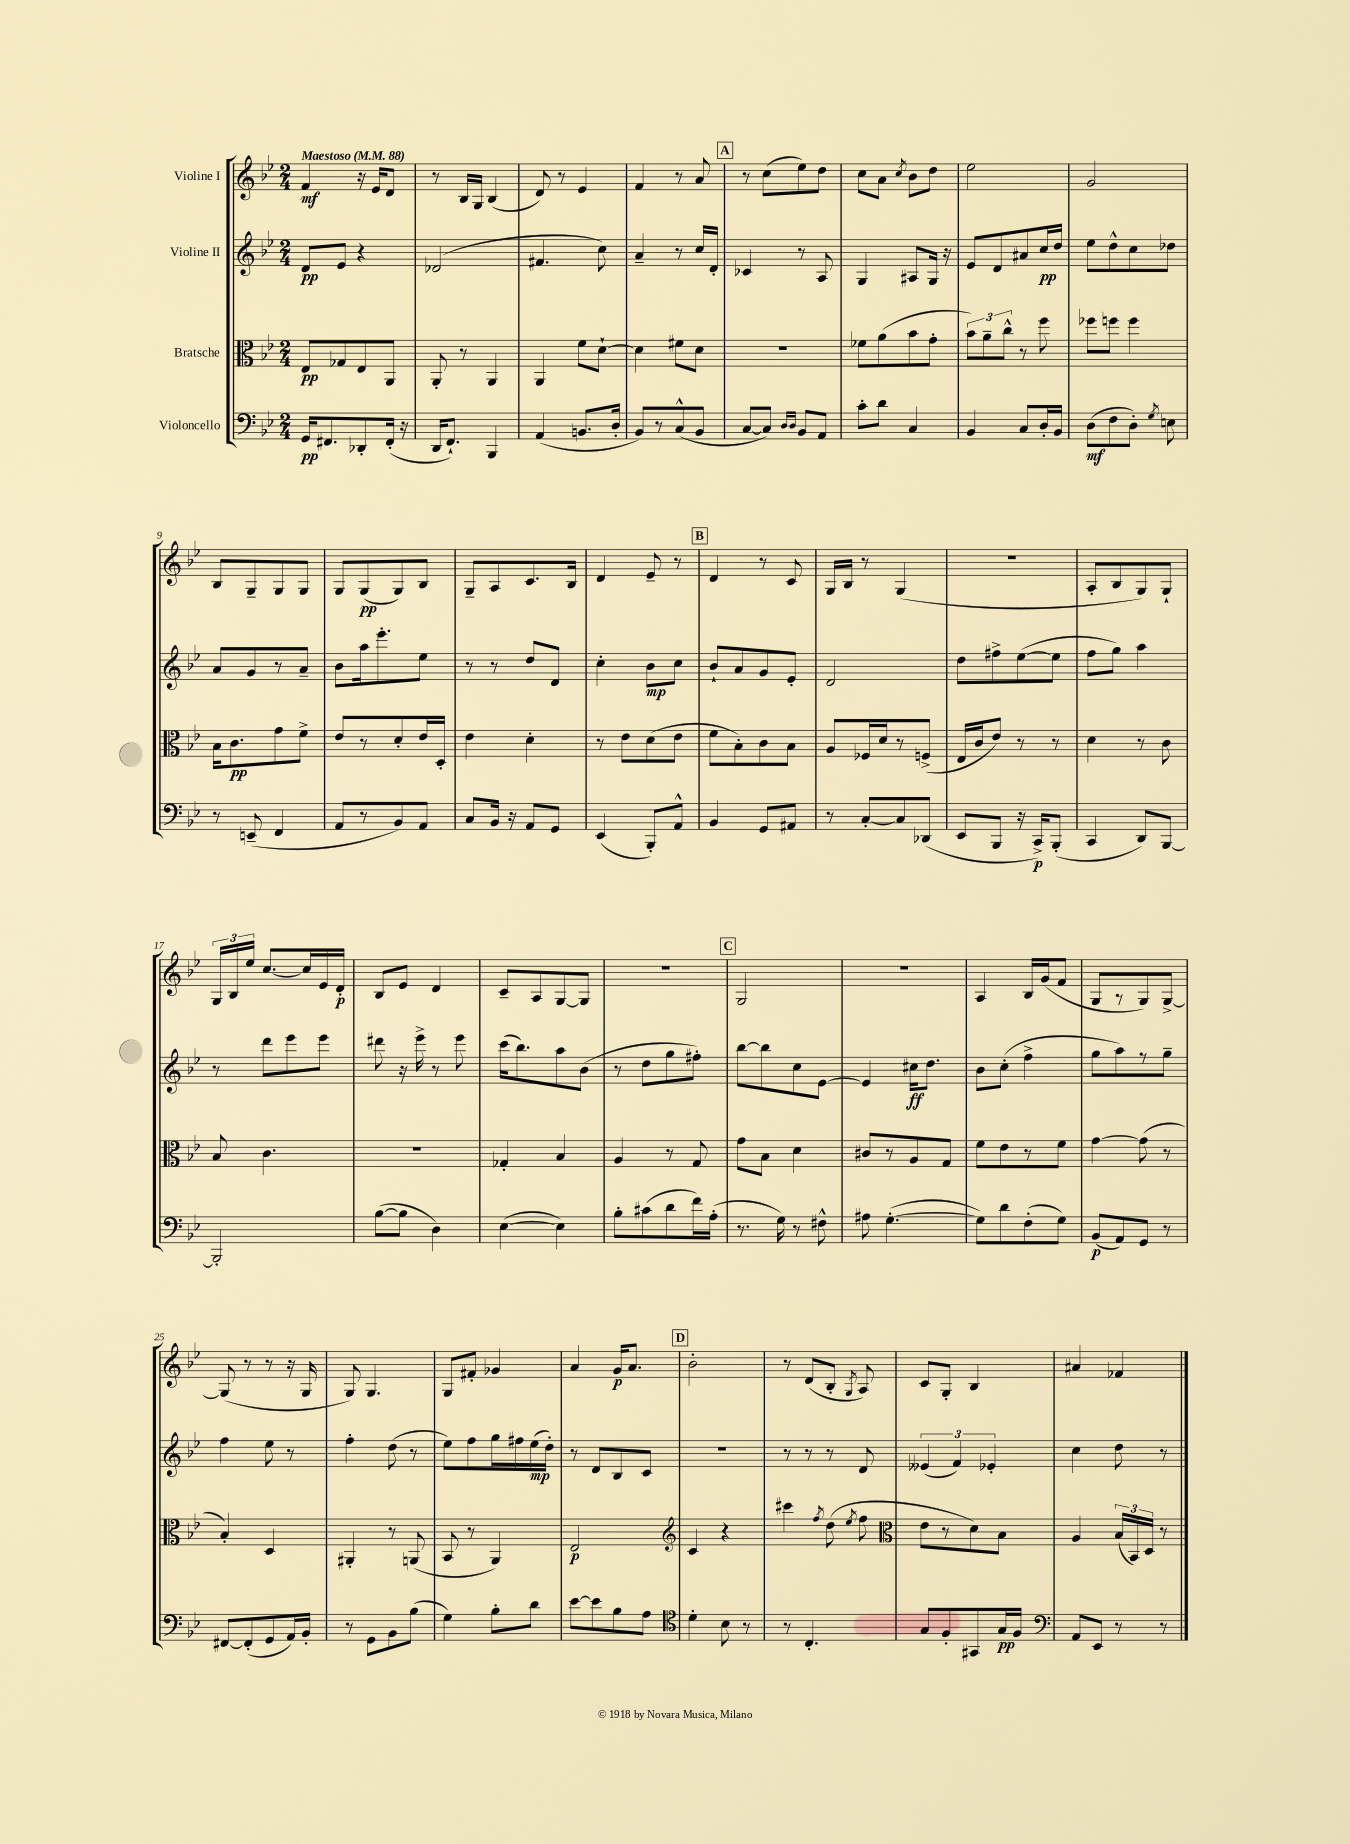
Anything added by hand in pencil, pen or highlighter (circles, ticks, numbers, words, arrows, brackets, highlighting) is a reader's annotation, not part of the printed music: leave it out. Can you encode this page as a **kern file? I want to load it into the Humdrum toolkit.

**kern	**kern	**kern	**kern
*staff4	*staff3	*staff2	*staff1
*clefF4	*clefC3	*clefG2	*clefG2
*k[b-e-]	*k[b-e-]	*k[b-e-]	*k[b-e-]
*M2/4	*M2/4	*M2/4	*M2/4
*MM88	*MM88	*MM88	*MM88
16GG	8E-	8d	4f
8.FF#	.	.	.
.	8G-	8e-	.
8DD-'	8E-	4r	16r
.	.	.	16e-
(16FF#'	8AA	.	8d
16r	.	.	.
=	=	=	=
16DD	8AA'	(2d-	8r
8.FF`)	.	.	.
.	8r	.	16B-
.	.	.	16G
4BBB-	4AA	.	(4B-
=	=	=	=
(4AA	4AA	4.f#	8d)
.	.	.	8r
8.BB	8f	.	4e-
.	[8d`	8cc)	.
16D'	.	.	.
=	=	=	=
8BB-)	4d]	4a~	4f
8r	.	.	.
(8C^^	8f#	8r	8r
8BB-	8d	16cc	8a
.	.	16d'	.
=	=	=	=
[8C	2r	4c-	8r
8C])	.	.	(8cc
16qqD	.	.	.
16qqD	.	.	.
8BB-	.	8r	8ee-)
8AA	.	8A	8dd
=	=	=	=
8c'	8f-	4G	8cc
8d	(8a	.	8a
.	.	.	8qcc
4C	8b-	8A#	8b-
.	8g'	16G	8dd
.	.	16r	.
=	=	=	=
4BB-	12b-)	8e-	2ee-
.	12a~	.	.
.	.	8d	.
.	12cc^^	.	.
8C	8r	8a#	.
16D'	8ff	16cc	.
16BB-	.	16dd	.
=	=	=	=
(8D	8ff-	8ee-	2g
8F	8ff	8dd^^	.
8D')	4ff	8cc	.
8qG	.	.	.
8E	.	8dd-	.
=	=	=	=
8r	16B-	8a	8B-
.	8.c	.	.
(8EE~	.	8g	8G~
4FF	8g	8r	8G
.	8f^	8a~	8G
=	=	=	=
8AA	8e-	8b-	8G
8r	8r	16aa	(8G
.	.	8.eee-'	.
8BB-)	8d'	.	8G)
8AA	16e-	8ee-	8B-
.	16D'	.	.
=	=	=	=
8C	4e-	8r	8G~
16BB-	.	8r	8A
16r	.	.	.
8AA	4d'	8dd	8.c
8GG	.	8d	.
.	.	.	16B-
=	=	=	=
(4EE-	8r	4cc'	4d
.	8e-	.	.
8BBB-')	(8d	8b-	8e-~
8AA^^	8e-	8cc	8r
=	=	=	=
4BB-	8f	8b-`	4d
.	8B-')	8a	.
8GG	8c	8g	8r
8AA#	8B-	8e-'	8c
=	=	=	=
8r	8A	2d	16G
.	.	.	16B-
[8C'	16F-	.	8r
.	16d	.	.
8C]	8r	.	(4G
(8DD-	(8F^	.	.
=	=	=	=
8EE-	16E-	8dd	2r
.	16c	.	.
8BBB-	8e-)	8ff#^	.
16r	8r	([8ee-	.
16CC^)	.	.	.
(8BBB-'	8r	8ee-]	.
=	=	=	=
4CC	4d	8ff	8A'
.	.	8gg)	8B-
8DD)	8r	4aa	8G)
[8BBB-	8c	.	8G`
=	=	=	=
2BBB-']	8B-	8r	24G
.	.	.	24B-
.	.	.	24ee-
.	4.c	8ddd	[8.cc
.	.	8eee-	.
.	.	.	16cc]
.	.	8eee-	16e-
.	.	.	16d'
=	=	=	=
([8B-	2r	8ddd#	8B-
8B-]	.	16r	8e-
.	.	16eee-^	.
4D)	.	8r	4d
.	.	8eee-	.
=	=	=	=
([4E-	4G-'	(16ccc	8c~
.	.	8.bb-)	.
.	.	.	8A
4E-])	4B-	8aa	[8G
.	.	(8b-	8G]
=	=	=	=
8B-'	4A	8r	2r
(8c#	.	8dd	.
8d	8r	8gg	.
16f)	8G	8ff#')	.
(16A'	.	.	.
=	=	=	=
8.r	8g	[8bb-	2G
.	8B-	8bb-]	.
16G)	.	.	.
8r	4d	8cc	.
8F#^^	.	[8e-	.
=	=	=	=
8A#	8c#	4e-]	2r
([4.G'	8r	.	.
.	8A	16cc#	.
.	.	8.dd	.
.	8G	.	.
=	=	=	=
8G])	8f	8b-	4A
8d	8e-	(8cc'	.
(8F'	8r	4ff^	16B-
.	.	.	(16g
8G)	8f	.	8f
=	=	=	=
(8BB-	[4g	8gg	8G
8AA)	.	8aa)	8r
8GG	(8g]	8r	8G)
8r	8r	8gg~	[8G^
=	=	=	=
[8FF#	4B-')	4ff	(8G]
(8FF#']	.	.	8r
8GG	4D	8ee-	8r
16AA)	.	8r	16r
16BB-'	.	.	16G
=	=	=	=
8r	4AA#'	4ff'	8G)
8GG	.	.	4.G
8BB-	8r	(8dd	.
(8B-	(8AA	8r	.
=	=	=	=
4G)	8BB-	8ee-)	8G
.	8r	8ff	8f#'
8B-'	4AA)	16gg	4g-
.	.	16ff#	.
8d	.	(16ee-	.
.	.	16dd')	.
=	=	=	=
[8e-	2E-	8r	4a
8e-]	.	8d	.
8B-	.	8B-	16g
.	.	.	8.a
8A	.	8c	.
=	=	=	=
*clefC4	*clefG2	*	*
4d'	4c	2r	2b-'
8B-	4r	.	.
8r	.	.	.
=	=	=	=
8r	4ccc#	8r	8r
4.C'	.	8r	(8d
.	8qff	.	.
.	(8dd	8r	8B-'
.	8qee-	.	8qG
.	8ff	8d	8A)
=	=	=	=
*	*clefC3	*	*
8G	8e-	(6e--	8c
8F'	8r	.	8G'
.	.	6f)	.
8GG#	8d)	.	4B-
.	.	6e-'	.
16G	8B-	.	.
16F	.	.	.
=	=	=	=
*clefF4	*	*	*
8AA	4A	4cc	4a#
8EE-	.	.	.
8r	(24B-	8dd	4f-
.	24BB-)	.	.
.	24D	.	.
8r	8r	8r	.
==	==	==	==
*-	*-	*-	*-
